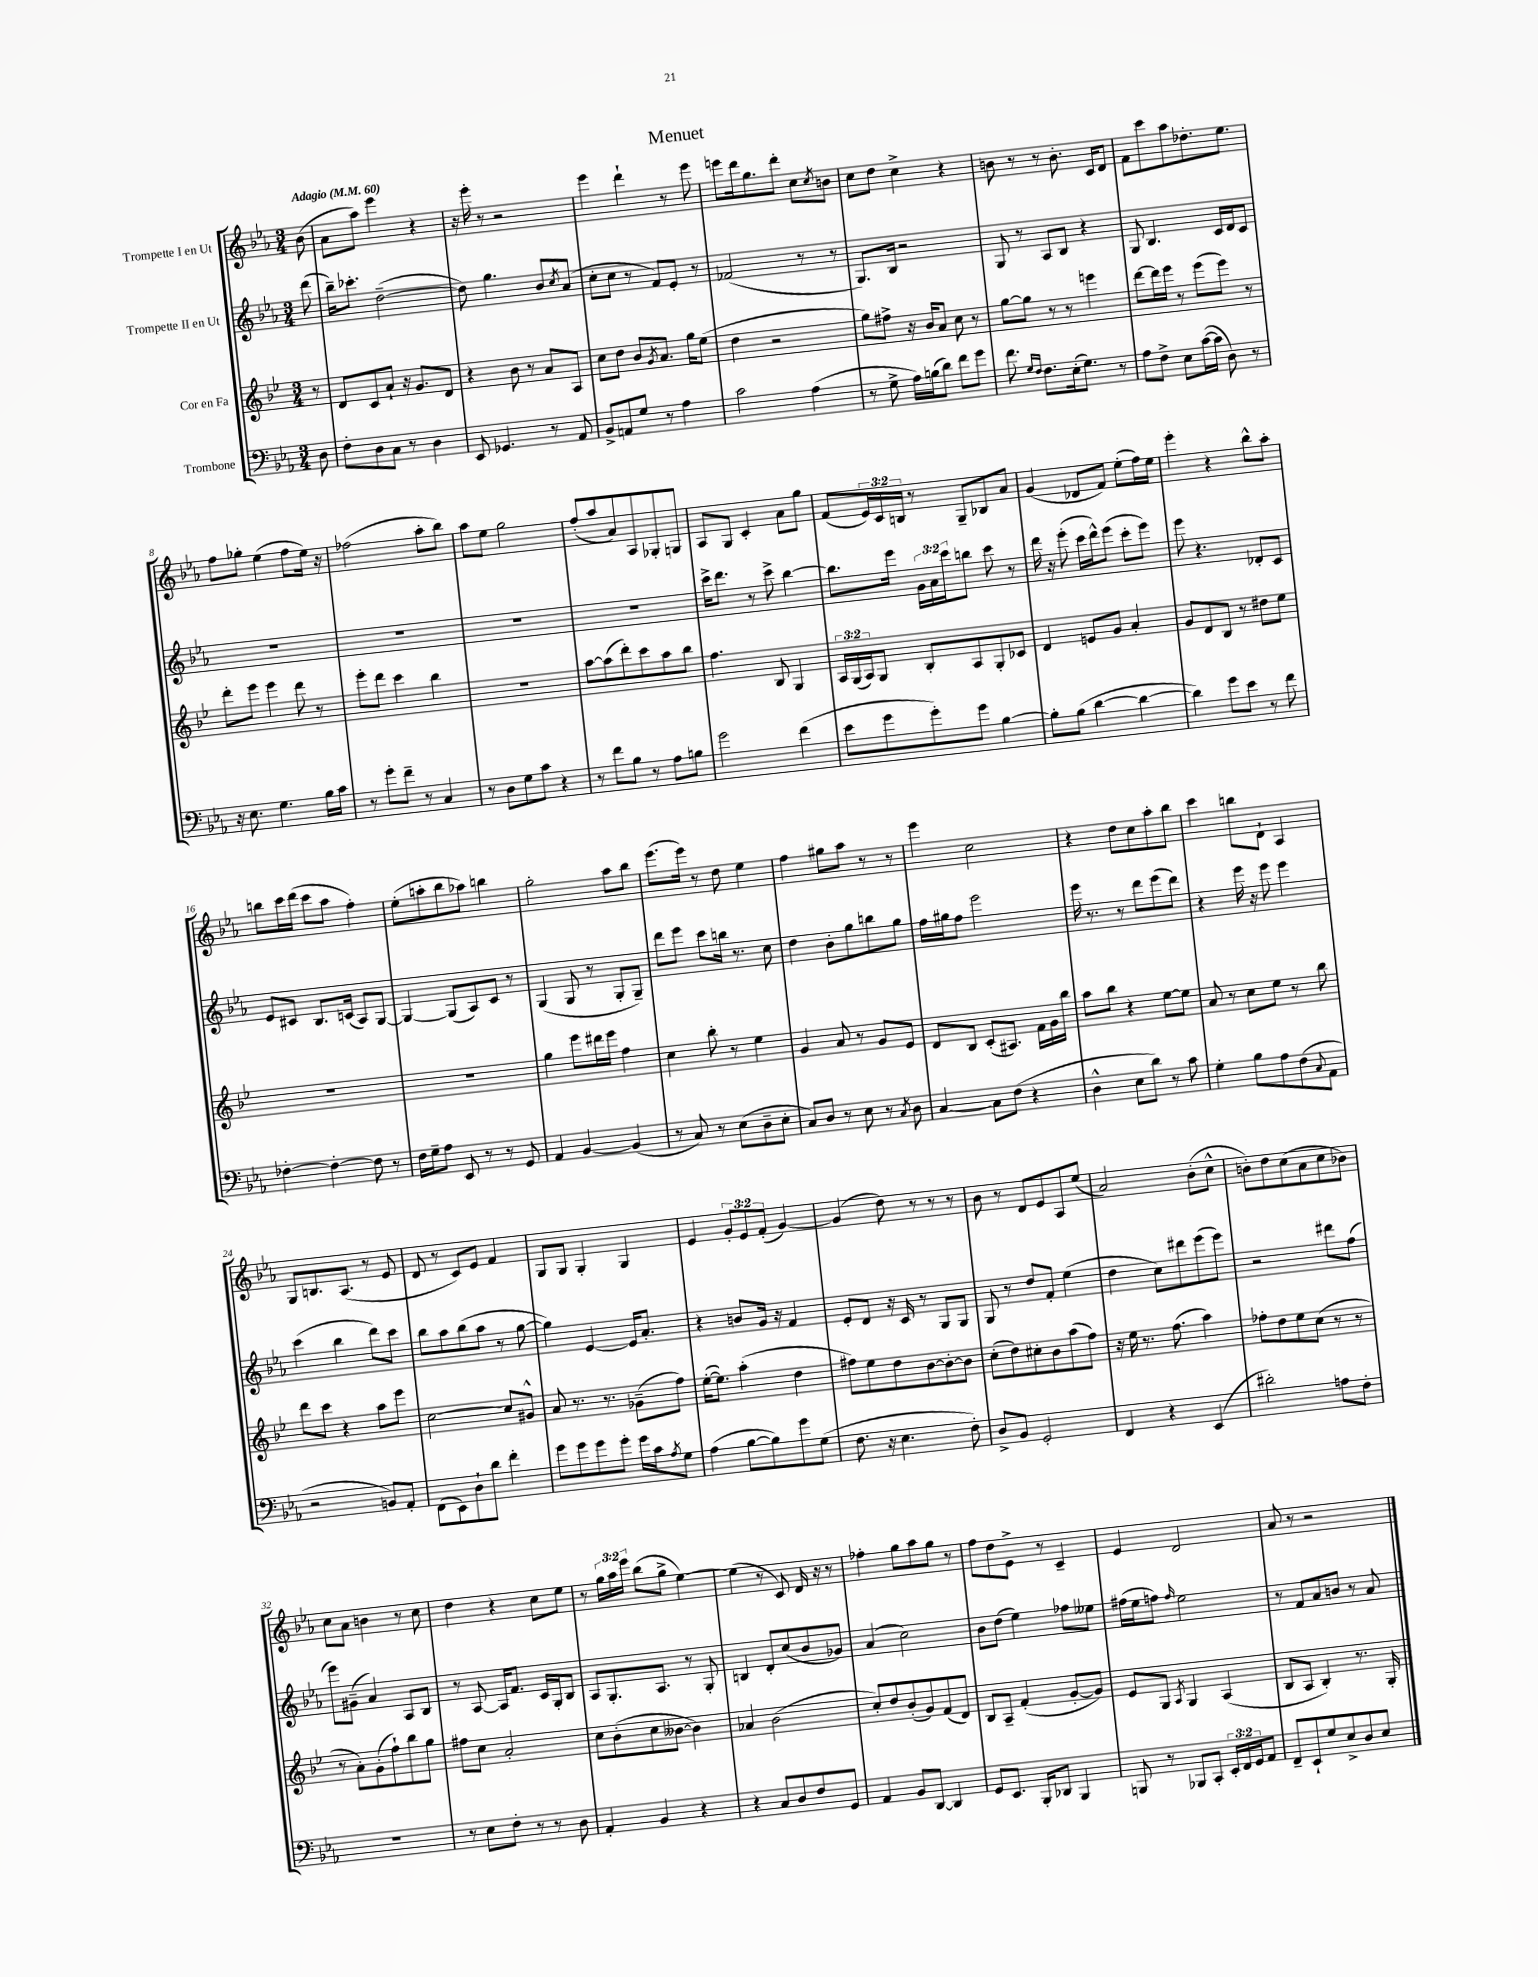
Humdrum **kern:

**kern	**kern	**kern	**kern
*part4	*part3	*part2	*part1
*staff4	*staff3	*staff2	*staff1
*I"Trombone	*I"Cor en Fa	*I"Trompette II en Ut	*I"Trompette I en Ut
*clefF4	*clefG2	*clefG2	*clefG2
*k[b-e-a-]	*k[b-e-]	*k[b-e-a-]	*k[b-e-a-]
*M3/4	*M3/4	*M3/4	*M3/4
*MM60	*MM60	*MM60	*MM60
=	=	=	=
!	!	!	!LO:TX:a:B:t=Adagio
8D\	8r	(8ddd\	(8b-\
=1	=1	=1	=1
8F'\L	8d/L	16bb-~\KL)	8a-\L
.	.	8.ccc-X'\J	.
8D\	8c/	.	8aa-\J)
8C\J	8a`/J	([2dd~\	4eee-\
8r	16r	.	.
.	8.g/L	.	.
4D\	.	.	4r
.	8d/J	.	.
=2	=2	=2	=2
8EE-/	4r	8dd\])	16r
.	.	.	16eee-'\
4.GG-X/	.	4.gg\	8r
.	8b-\	.	2r
.	8r	.	.
8r	8a/L	8b-/L	.
.	.	8qcc/	.
8AA-/	8A/J	(8a-/J	.
=3	=3	=3	=3
8BB-^/L	8cc\L	8cc'\L	4eee-\
8AAn/	8dd\J	8cc\J	.
8G/J	8b-/L	8r	4ddd`\
.	8qg/	.	.
8r	8.a/J	8f/L)	.
4A-\	.	8e-'/J	8r
.	16gg\KL	.	.
.	(8ee-\J	8r	8eee-\
=4	=4	=4	=4
2c\	4dd\	(2f-X/	8eeen\L
.	.	.	16ddd\k
.	.	.	8.gg\
.	2r	.	.
.	.	.	8ddd'\J
(4A-\	.	8r	8cc\L
.	.	.	8qcc/
.	.	8r	8bn\J
=5	=5	=5	=5
8r	8gg\L)	8.G/L)	8cc\L
8G^\	8ff#X^\J	.	8dd\J
.	.	16B-/Jk	.
16A-\LL)	16r	2r	4cc^\
(16Bn\J	16b-/KL	.	.
8d\J)	8a/J	.	.
8f\L	8cc\	.	4r
8g\J	8r	.	.
=6	=6	=6	=6
8.f\	[8gg\L	8G/	8bn\
.	8gg\J]	8r	8r
16qqG/LL	.	.	.
16qqF/JJ	.	.	.
8.F\L	.	.	.
.	8r	8A-/L	8r
(16E-'\k	8r	8B-/J	8.b'\
8.G\J)	.	.	.
.	4eeen\	4r	.
.	.	.	16c/KL
8r	.	.	8d/J
=7	=7	=7	=7
8A-\L	[8ddd\L	8G/	8f\L
8F^\J	16ddd\L]	4.B-/	8ccc\
.	16eee-\JJ	.	.
8E-\L	8r	.	8aa-\
([16c\L	(8eee-\L	.	8.dd-X'\
16c\JJ]	.	.	.
8D\)	8eee-\J)	16c/LL	.
.	.	16d/J	8.ee-\J
8r	8r	8c/J	.
!!LO:LB:g=z
=8	=8	=8	=8
16r	8ddd'\L	2.r	8ff\L
8.E-\	.	.	.
.	8eee-\J	.	8gg-X'\J
4.G\	4eee-\	.	(4ee-\
.	8ddd\	.	8ff\L
16B-\LL	8r	.	16ee-\Jk)
16c\JJ	.	.	16r
=9	=9	=9	=9
8r	8eee-'\L	2.r	(2ff-X\
8g'\L	8ddd\J	.	.
8f~\J	4ccc\	.	.
8r	.	.	.
4C/	4bb-\	.	8aa-'\L
.	.	.	8bb-\J)
=10	=10	=10	=10
8r	2.r	2.r	8aa-\L
8D\L	.	.	8ee-\J
8G\	.	.	2gg\
8c\J	.	.	.
4r	.	.	.
=11	=11	=11	=11
8r	[8aa\L	2.r	(8ff'/L
8f\L	(8aa\]	.	8aa-/
8B-\J	8ddd'\)	.	8a-/)
8r	8ccc\	.	8A-/
8A-\L	8aa\	.	8G-X'/
8Bn\J	8bb-\J	.	8Gn/J
=12	=12	=12	=12
2g\	4.ff\	16ccc^\KL	8A-/L
.	.	8.ddd\J	.
.	.	.	8G/J
.	.	8r	4c'/
.	8B-/	8ccc^\	.
(4f\	4G/	[4bb-\	8a-\L
.	.	.	8gg\J
=13	=13	=13	=13
8e-\L	24A/LL	8.bb-\L]	(8f/L
.	(24G/	.	.
.	24A/J)	.	.
8g\	8G/J	.	24e-/L)
.	.	.	24c/
.	.	16eee-\Jk	.
.	.	.	24Bn/JJ
8g'\)	8B-'/L	24g\LL	8r
.	.	24a-\	.
.	.	24ccc\J	.
8g\J	8A/	8bbn\J	8G~/L
[4B-\	8G'/	8ccc\	8B-X/
.	8c-X/J	8r	8a-/J
=14	=14	=14	=14
8B-'\L]	4d/	16ddd\	(4g/
.	.	16r	.
(8B-\J	.	(8eee-'\	.
[4d\	8en/L	16ccc\LL	8d-X/L
.	.	16ddd^^\J)	.
.	8g/J	(8eee-\J	8f/J)
4d\_	4a'/	8ccc'\L	(8ee-'\L
.	.	8eee-\J)	16ff\L)
.	.	.	16ee-\JJ
=15	=15	=15	=15
4d\])	8g/L	8eee-\	4eee-'\
.	8d/	4.r	.
8g\L	8B-/J	.	4r
8e-\J	8r	.	.
8r	8dd#X\L	8d-X'/L	8bb-^^\L
8f\	8ee-\J	8c/J	8aa-'\J
!!LO:LB:g=z
=16	=16	=16	=16
[4F-X'\	2.r	8e-/L	8bbn\L
.	.	8c#X/J	16ccc\L
.	.	.	(16ddd\JJ
4F-'\_	.	8.B-/L	8ccc\L
.	.	.	8aa-\J
.	.	(16cn/Jk	.
8F-\]	.	8A-/L)	4ff'\)
8r	.	[8G/J	.
=17	=17	=17	=17
16F\LL	2.r	4G/_	(8ee-'\L
16G~\J	.	.	.
8A-\J	.	.	8aan'\
8EE-/	.	(8G/L]	8bb-\
8r	.	8A-/)	8aa-X\J)
8r	.	8c/J	4bbn\
8GG/	.	8r	.
=18	=18	=18	=18
4AA-/	4gg\	(4G/	2gg'\
[4BB-/	8eee-\L	8G/	.
.	16ddd#X\L	8r	.
.	16eee-\JJ	.	.
(4BB-/]	4ff\	8G'/L	8aa-\L
.	.	8G~/J)	8bb-\J
=19	=19	=19	=19
8r	4cc\	8ddd\L	(8.eee-\L
8C/)	.	8eee-\J	.
.	.	.	16eee-\Jk)
8r	8bb-'\	8ccc\L	8r
(8E-\L	8r	16bbn\Jk	8dd\
.	.	8.r	.
8D~\	4ee-\	.	4ee-\
8E-'\J	.	8cc\	.
=20	=20	=20	=20
8C/L)	4g/	4dd\	4ff\
8D/J	.	.	.
8r	8a/	8b-'\L	8gg#X\L
8E-\	8r	8gg\	8aa-\J
8r	8g/L	8bbn\	8r
8qC/	.	.	.
8D\	8e-/J	8gg\J	8r
=21	=21	=21	=21
[4C/	8d/L	16ff\LL	4eee-\
.	.	16gg#X\J	.
.	8B-/J	8ff\J	.
8C\L]	(8c'/L	2eee-\	2cc\
(8F\J	8.A#X/J)	.	.
4r	.	.	.
.	16f\LL	.	.
.	16g\	.	.
.	16bb-\JJ	.	.
=22	=22	=22	=22
4D^^\	8aa\L	16eee-\	4r
.	.	8.r	.
.	8bb-\J	.	.
8E-\L	4r	8r	8dd\L
8d\J)	.	8ddd\L	8cc\
8r	[8ee-\L	(8eee-\	8aa-'\
8c\	8ee-\J]	8ddd\J)	8bb-\J
=23	=23	=23	=23
4G'\	8a/	4r	4ccc\
.	8r	.	.
8B-\L	8cc\L	16eee-\	8bbn\L
.	.	16r	.
8A-\	8ee-\J	8eee-\	8d`\J
(8F\	8r	4eee-\	4A-/
8qqC/	.	.	.
8AA-\J	8bb-\	.	.
!!LO:LB:g=z
=24	=24	=24	=24
2r	8ddd\L	(4ccc\	8G/L
.	8ccc\J	.	8.Bn/
.	4r	4bb-\	.
.	.	.	(8.A-/J
8BBn/L)	8aa\L	8ddd\L)	8r
8AA-'/J	8eee-\J	8ccc\J	8e-/
=25	=25	=25	=25
(8FF\L	[2cc\	8bb-\L	8d/
8EE-\)	.	8aa-\	8r
8D`\	.	(8bb-\	8c/L)
8d\J	.	8aa-\J	8e-/J
4f'\	8cc/L]	8r	4f/
.	8g#X^^/J	[8gg\	.
=26	=26	=26	=26
8g\L	8a/	4gg\])	8G/L
8g\	8.r	.	8G/J
8g\	.	[4e-/	4G'/
.	8.r	.	.
8g'\J	.	.	.
16g\LL	(8g-X~\L	16e-/KL]	4G/
16c\J	.	8.a-'/J	.
8qA-/	.	.	.
8G\J	8ff\J)	.	.
=27	=27	=27	=27
(4A-\	([16ee-'\KL	4r	4e-/
.	8.ee-\J])	.	.
[8B-\L	(4aa'\	8bn/L	12g'/L
.	.	.	12e-/
8B-\])	.	16g/Jk	.
.	.	.	(12f'/J
.	.	16r	.
8g\	4dd\	4f/	[4g/)
(8G\J	.	.	.
=28	=28	=28	=28
8.F\	8ff#X\L)	8e-'/L	(4g/]
.	8ee-\	8d/J	.
16r	.	.	.
4.E-\	8dd\	16r	8dd\)
.	.	16c/	.
.	[8b-\	8r	8r
.	8b-'\_	8G/L	8r
8F'\)	8b-\J]	8G/J	8r
=29	=29	=29	=29
8D^/L	(8cc'\L	8G/	8b-\
8BB-/J	8dd\)	8r	8r
2GG'/	8cc#X'\	8dd/L	8d/L
.	8b-\	8f'/J	8e-/
.	(8aa\	(4ee-\	8A-/
.	8ff\J)	.	(8ee-/J
=30	=30	=30	=30
4FF/	16r	4dd\	2a-/)
.	16ee-\	.	.
.	8.r	.	.
4r	.	8cc\L)	.
.	(8.ff\	.	.
.	.	8ddd#X\	.
(4EE-/	4aa\)	(8eee-\	(8b-'\L
.	.	8eee-\J)	8cc^^\J
=31	=31	=31	=31
2d#X'\)	8ff-X'\L	2r	8bn'\L)
.	8dd\	.	8dd\
.	8ee-\	.	(8cc\
.	(8cc\J	.	8a-\
8An\L	8r	8ddd#X\L	8cc\
8F'\J	8r	(8ff\J	8b-X\J)
!!LO:LB:g=z
=32	=32	=32	=32
2.r	8r	8eee-\L)	8cc\L
.	8a'\L)	(8g#X~\J	8a-\J
.	(8g'\	4a-/)	4bn\
.	8ff`\)	.	.
.	8bb-\	8A-/L	8r
.	8gg\J	8B-/J	8cc\
=33	=33	=33	=33
8r	8ff#X\L	8r	4dd\
8E-\L	8cc\J	[8A-/	.
8F'\J	2a'/	16A-/KL]	4r
.	.	8.f/J	.
8r	.	.	.
8r	.	16c/LL	8cc\L
.	.	16G'/J	.
8D\	.	8B-/J	8ee-\J
=34	=34	=34	=34
4AA-'/	8cc\L	8A-/L	8r
.	(8b-'\	8.G'/	24gg\LL
.	.	.	24aa-\
.	.	.	24eee-\JJ
4BB-/	8cc\	.	(8bb-\L
.	.	8.A-/J	.
.	[8b--X\J	.	8gg^\J
4r	4b--\])	8r	[4ee-\)
.	.	8G'/	.
=35	=35	=35	=35
4r	4a-X/	4Bn/	(4ee-\]
8C/L	(2b-\	8d'/L	8r
8D/	.	(8cc/	8c/)
8F/	.	8b-/	16d/
.	.	.	16r
8GG/J	.	8g-X/J)	8r
=36	=36	=36	=36
4AA-/	8cc'/L)	(4a-/	4ff-X'\
.	8dd/	.	.
8BB-/L	(8b-'/	2cc\)	8gg\L
[8DD/J	8g/)	.	8aa-\
4DD/]	(8f/	.	8gg\J
.	8d/J)	.	8r
=37	=37	=37	=37
8GG/L	8B-/L	8b-\L	8ff\L
8.EE-/J	8A~/J	(8dd\J	8dd\
.	(4f'/	4ee-\)	8e-^\J
16BBB-'/KL	.	.	.
8DD-X/J	.	.	8r
4BBB-/	[8g'/L	8ff-X\L	4c~/
.	8g/J])	8ee--X\J	.
=38	=38	=38	=38
8BBBn/	8e-/L	(16ff#X\LL	4e-/
.	.	16ee-\J	.
8r	8G/J	8ffn\J)	.
.	8qA/	16qqff/	.
8BBB-X/L	4G/	2ee-\	2d/
8CC'/J	.	.	.
24EE-'/LL	(4A/	.	.
24FF/	.	.	.
24GG/J	.	.	.
8AA-/J	.	.	.
=39	=39	=39	=39
8FF~/L	8B-/L	8r	8a-/
8EE-`/	8A/J	8f/L	8r
8G/	4B-'/)	8a-/	2r
8E-^/	.	8bn/J	.
8D/	8.r	8r	.
8E-/J	.	8a-/	.
.	16G'/	.	.
==	==	==	==
*-	*-	*-	*-
